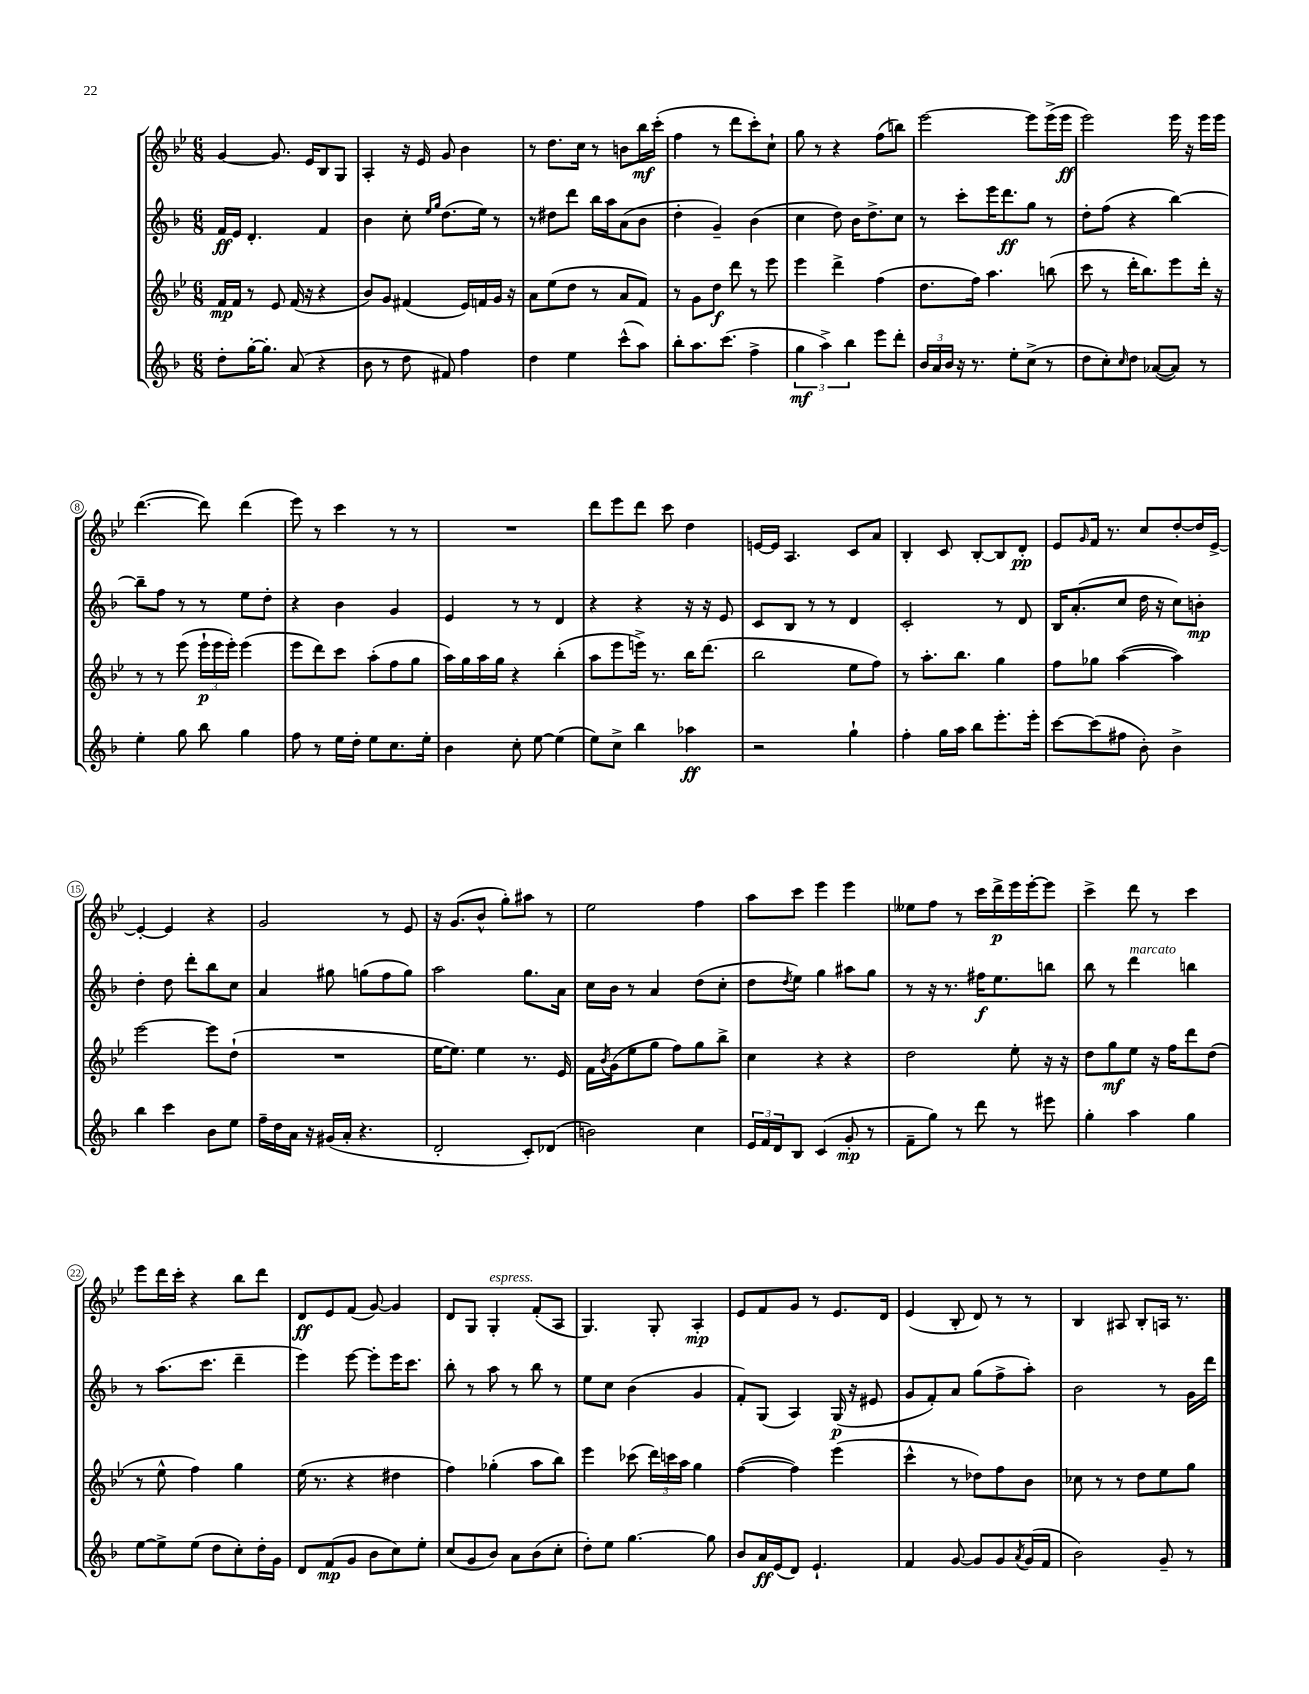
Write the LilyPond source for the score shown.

<<
\new StaffGroup <<
\new Staff = "s0" {
    \clef treble \key bes \major \numericTimeSignature \time 6/8
    g'4~ g'8. ees'16 bes8 g8 |
    a4-. r16 ees'16 g'8 bes'4 |
    r8 d''8. c''16 r8 b'8 bes''16\mf c'''16-.( |
    f''4 r8 d'''8 c'''8-.) c''8-! |
    g''8 r8 r4 f''8( b''8) |
    ees'''2~ ees'''8 ees'''16->( ees'''16\ff |
    ees'''2) ees'''16 r16 ees'''16 ees'''16 |
    d'''4.~( d'''8) d'''4( |
    ees'''8) r8 c'''4 r8 r8 |
    R2. |
    d'''8 ees'''8 d'''8 c'''8 d''4 |
    e'16~ e'16 a4. c'8 a'8 |
    bes4-. c'8 bes8~-. bes8 d'8-.\pp |
    ees'8 \grace { g'16 } f'16 r8. c''8 d''8~-. d''16 ees'16~-> |
    ees'4~-. ees'4 r4 |
    g'2 r8 ees'8 |
    r16 g'8.( bes'8-^ g''8-.) ais''8 r8 |
    ees''2 f''4 |
    a''8 c'''8 ees'''4 ees'''4 |
    eeses''8 f''8 r8 c'''16 d'''16->\p ees'''16 ees'''16~-. ees'''8 |
    c'''4-> d'''8 r8 c'''4 |
    ees'''8 d'''16 c'''16-. r4 bes''8 d'''8 |
    d'8\ff ees'8 f'8( g'8~) g'4 |
    d'8 g8 g4-.^\markup { \italic "espress." } f'8-.( a8 |
    g4.) g8-. a4-.\mp |
    ees'8 f'8 g'8 r8 ees'8. d'16 |
    ees'4( bes8-. d'8) r8 r8 |
    bes4 ais8 bes8-. a16 r8. \bar "|." |
}
\new Staff = "s1" {
    \clef treble \key f \major \numericTimeSignature \time 6/8
    f'16\ff e'16 d'4.-. f'4 |
    bes'4 c''8-. \grace { e''16 g''16 } d''8.( e''16) r8 |
    r8 dis''8 d'''8 bes''16 a''16 a'8( bes'8 |
    d''4-. g'4--) bes'4( |
    c''4 d''8) bes'16 d''8.-> c''8 |
    r8 c'''8-. e'''16 d'''8.\ff g''8 r8 |
    d''8-. f''8( r4 bes''4~) |
    bes''8-- f''8 r8 r8 e''8 d''8-. |
    r4 bes'4 g'4 |
    e'4 r8 r8 d'4 |
    r4 r4 r16 r16 e'8 |
    c'8 bes8 r8 r8 d'4 |
    c'2-. r8 d'8 |
    bes16 a'8.-.( c''8 d''16 r16 c''8) b'8-.\mp |
    d''4-. d''8 d'''8-. bes''8 c''8 |
    a'4 gis''8 g''8( f''8 g''8) |
    a''2 g''8. a'16 |
    c''16 bes'16 r8 a'4 d''8( c''8-. |
    d''8 \acciaccatura { d''8 } e''8) g''4 ais''8 g''8 |
    r8 r16 r8. fis''16\f e''8. b''8 |
    bes''8 r8 d'''4^\markup { \italic "marcato" } b''4 |
    r8 a''8.( c'''8. d'''4-- |
    e'''4) e'''8~ e'''8-. e'''16 c'''8. |
    bes''8-. r8 a''8 r8 bes''8 r8 |
    e''8 c''8 bes'4( g'4 |
    f'8-.) g8( a4) g16\p( r16 eis'8 |
    g'8 f'8-.) a'8 g''8( f''8-> a''8-.) |
    bes'2 r8 g'16 d'''16 \bar "|." |
}
\new Staff = "s2" {
    \clef treble \key bes \major \numericTimeSignature \time 6/8
    f'16\mp f'16 r8 ees'8 f'16( r16 r4 |
    bes'8) g'8 fis'4( ees'16) f'16 g'16 r16 |
    a'8 ees''8( d''8 r8 a'8 f'8) |
    r8 g'8 d''8\f d'''8 r8 ees'''8 |
    ees'''4 d'''4-> f''4( |
    d''8. f''16) a''4. b''8( |
    c'''8 r8 d'''16-. bes''8.) ees'''8 d'''16-. r16 |
    r8 r8 ees'''8( \tuplet 3/2 { ees'''16-!\p ees'''16 ees'''16-.) } ees'''4( |
    ees'''8 d'''8) c'''8 a''8-.( f''8 g''8 |
    a''16) g''16 a''16 g''16 r4 bes''4-.( |
    a''8 ees'''8 e'''16->) r8. bes''16 d'''8.( |
    bes''2 ees''8 f''8) |
    r8 a''8.-. bes''8. g''4 |
    f''8 ges''8 a''4~( a''4) |
    ees'''2~ ees'''8 d''8-!( |
    R2. |
    ees''16~ ees''8.) ees''4 r8. ees'16 |
    f'16 \acciaccatura { bes'8 } g'16( ees''8 g''8 f''8) g''8 bes''8-> |
    c''4 r4 r4 |
    d''2 ees''8-. r16 r16 |
    d''8 g''8\mf ees''8 r16 f''16 d'''8 d''8( |
    r8 ees''8-^ f''4) g''4 |
    ees''16( r8. r4 dis''4 |
    f''4) ges''4-.( a''8 bes''8) |
    ees'''4 ces'''8( \tuplet 3/2 { d'''16) c'''16 a''16 } g''4 |
    f''4~( f''4) ees'''4( |
    c'''4-^ r8 des''8) f''8 bes'8 |
    ces''8 r8 r8 d''8 ees''8 g''8 \bar "|." |
}
\new Staff = "s3" {
    \clef treble \key f \major \numericTimeSignature \time 6/8
    d''8-. g''16~-. g''8.-. a'8( r4 |
    bes'8 r8 d''8 fis'8) f''4 |
    d''4 e''4 c'''8-^( a''8) |
    bes''8-. a''8. c'''8.( f''4-> |
    \tuplet 3/2 { g''4\mf a''4->) bes''4 } e'''8 d'''8-. |
    \tuplet 3/2 { bes'16 a'16 bes'16 } r16 r8. e''8-. c''8->( r8 |
    d''8 c''8-.) \grace { c''16 } d''8 aes'8~( aes'8) r8 |
    e''4-. g''8 bes''8 g''4 |
    f''8 r8 e''16 d''16-. e''8 c''8. e''16-. |
    bes'4 c''8-. e''8~ e''4( |
    e''8) c''8-> bes''4 aes''4\ff |
    r2 g''4-! |
    f''4-. g''16 a''16 bes''8 e'''8.-. e'''16-. |
    c'''8~ c'''8( fis''8 bes'8-.) bes'4-> |
    bes''4 c'''4 bes'8 e''8 |
    f''16-- d''16 a'16 r16 gis'16( a'16-. r4. |
    d'2-. c'8-.) des'8( |
    b'2) c''4 |
    \tuplet 3/2 { e'16 f'16 d'16 } bes8 c'4( g'8-.\mp r8 |
    f'8-- g''8) r8 d'''8 r8 eis'''8 |
    g''4-. a''4 g''4 |
    e''8~ e''8-> e''8( d''8 c''8-.) d''16-. g'16 |
    d'8 f'8\mp( g'8 bes'8 c''8) e''8-. |
    c''8( g'8 bes'8) a'8 bes'8( c''8-. |
    d''8-.) e''8 g''4.~ g''8 |
    bes'8 a'16\ff e'16( d'8) e'4.-! |
    f'4 g'8~ g'8 g'8 \acciaccatura { a'8 } g'16( f'16 |
    bes'2) g'8-- r8 \bar "|." |
}
>>
>>
\layout { \context { \Score \override BarNumber.stencil = #(make-stencil-circler 0.1 0.3 ly:text-interface::print) } }
